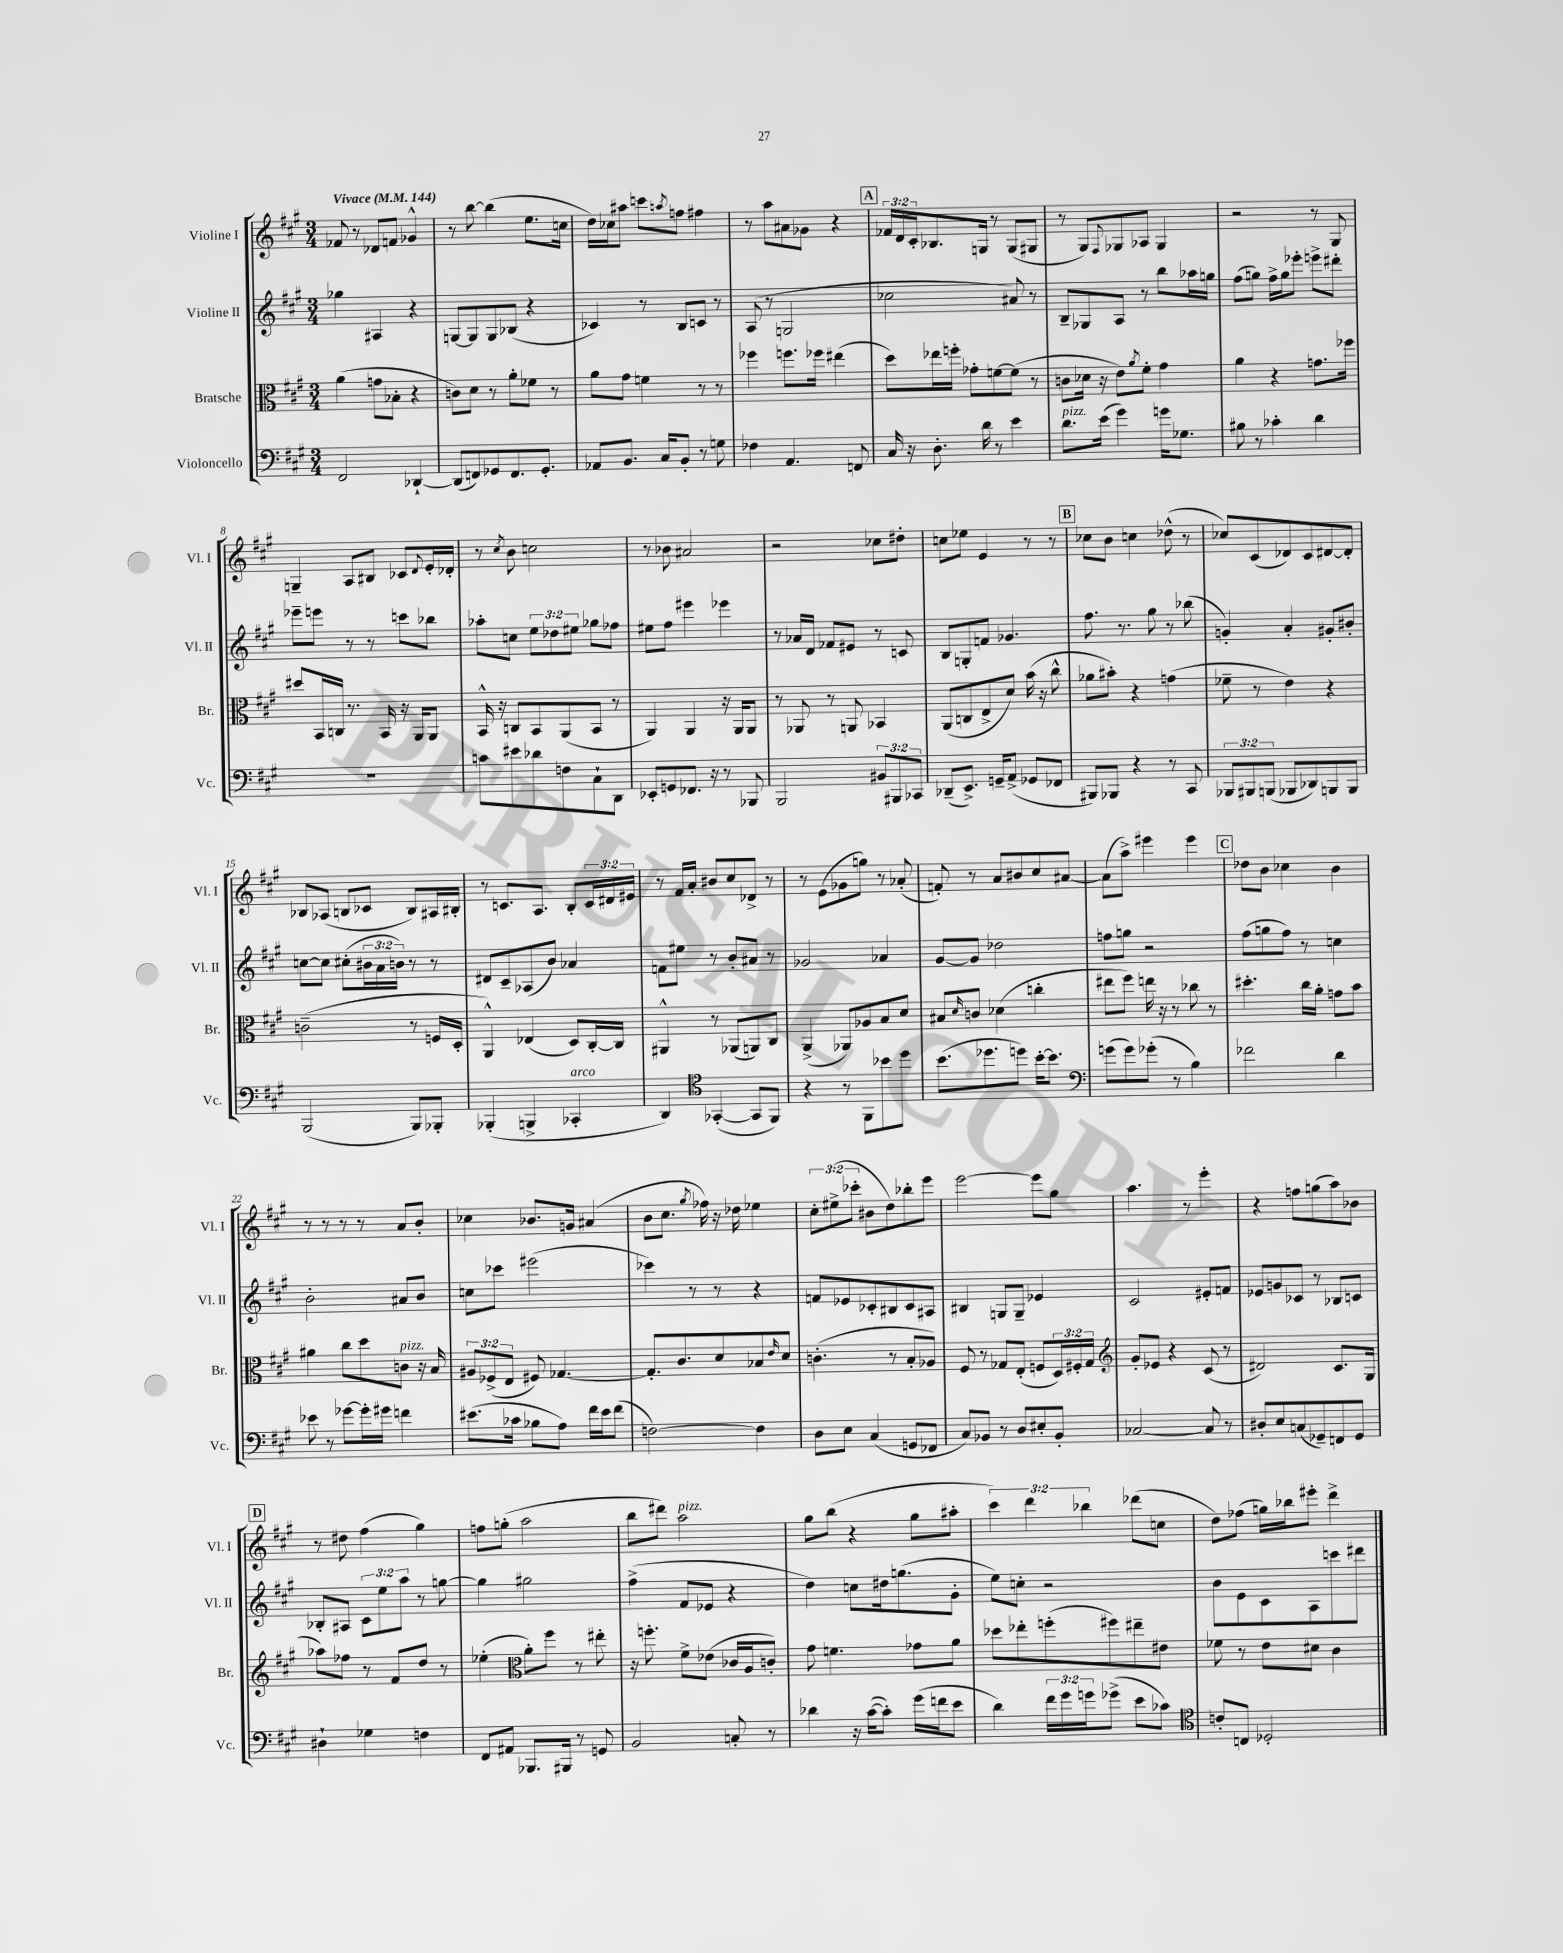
<<
\new StaffGroup <<
\new Staff = "s0" \with { instrumentName = "Violine I" shortInstrumentName = "Vl. I" } {
    \clef treble \key a \major \numericTimeSignature \time 3/4 \override Staff.TupletNumber.text = #tuplet-number::calc-fraction-text \tempo "Vivace" 4 = 144
    fes'8 r8 des'8 f'8 ges'4-^ |
    r8 b''8~ b''4( e''8. c''16 |
    d''16) ces''16 ais''8 c'''8 \acciaccatura { a''8 } f''8 fis''4 |
    r8 a''8 ais'8 ges'8 r4 |
    \mark \markup { \box "A" } \tuplet 3/2 { fes'16 d'16 cis'16-. } bes8. g16 r8 g8( gis8 |
    r8 gis8) \appoggiatura { fis8 } ges8 aes8 ges4 |
    r2 r8 gis8 |
    g4-- a8 bis8 ces'8 \appoggiatura { d'8 } e'16-. des'16-. |
    r8 \acciaccatura { cis''8 } b'8 c''2 |
    r8 bes'8 ais'2 |
    r2 ces''8 dis''8-. |
    c''8 ees''8 e'4 r8 r8 |
    \mark \markup { \box "B" } ces''8 b'8 c''4 des''8-^( r8 |
    ces''8) cis'8( des'8) cis'8 dis'8~ dis'8-. |
    bes8 aes8( b8 ces'8 b8) ais16 bis16-. |
    r8 c'8. a8. b8-. \tuplet 3/2 { c'16 dis'16 eis'16 } |
    r8 fis'16 a'16-. bis'8 cis''8 des'8-> r8 |
    r8 e'8( ges'8 g''8) r8 aes'8-.( |
    f'8-.) r8 a'8 bis'8 cis''8 ais'8~ |
    ais'8( a''8->) eis'''4 eis'''4 |
    \mark \markup { \box "C" } des''8 b'8 ces''4 b'4 |
    r8 r8 r8 r8 a'8 b'8-. |
    ces''4 bes'8. g'16 ais'4( |
    b'8 cis''8. \acciaccatura { gis''8 } fes''16) r16 des''16 ees''4 |
    \tuplet 3/2 { cis''8-. eis''8->( ces'''8-. } bis'8 d''8) bes''8-. e'''8 |
    e'''2~ e'''8 gis''8 |
    a''4. r8 e'''4-. |
    r4 f''8 g''8( a''8) bes'8 |
    \mark \markup { \box "D" } r8 dis''8 fis''4( gis''4) |
    f''8 g''8-.( a''2 |
    b''8 dis'''8) a''2^\markup { \italic "pizz." } |
    gis''8 b''8( r4 gis''8 ais''8-. |
    \tuplet 3/2 { cis'''4) d'''4 bes''4 } des'''8( c''8 |
    d''8) fes''8( g''16) bes''16 eis'''8-. d'''4-> \bar "|." |
}
\new Staff = "s1" \with { instrumentName = "Violine II" shortInstrumentName = "Vl. II" } {
    \clef treble \key a \major \numericTimeSignature \time 3/4 \override Staff.TupletNumber.text = #tuplet-number::calc-fraction-text
    ges''4 ais4 r4 |
    g8~ g8 g8 bes8( r4 |
    ces'4) r8 b8 c'8 r8 |
    a8( r8 g2 |
    \mark \markup { \box "A" } ces''2 ais'8) r8 |
    b8-- ges8 a8 r8 b''8 aes''16 g''16 |
    fis''8( g''8) fis''16-> g''16 ees'''8-. e'''8-> dis'''8-. |
    ees'''8-- e'''8 r8 r8 c'''8 bes''8 |
    aes''8-. c''8 \tuplet 3/2 { e''8 des''8 eis''8 } ges''8 fes''8 |
    eis''8 fis''8 eis'''4 ees'''4 |
    r8 aes'16 d'16 fes'8 eis'8 r8 c'8 |
    b8 g8-. f'8 ges'4. |
    \mark \markup { \box "B" } fis''8. r8. gis''8 r8 bes''8( |
    g'4-.) a'4-. gis'8-. bis'8-. |
    c''8~ c''8 cis''8-.( \tuplet 3/2 { bis'16 a'16 b'16) } r8 r8 |
    dis'8 cis'8-- aes8( b'8) aes'4 |
    f'8 eis''8 r8 b'8-. ais'8 r8 |
    ges'2 aes'4 |
    gis'8~ gis'8 des''2 |
    f''8 g''8 r2 |
    \mark \markup { \box "C" } fis''8( g''8 fis''8) r8 c''4 |
    b'2-. ais'8 b'8 |
    c''8 ces'''8 eis'''2( |
    ces'''4) r8 r8 r4 |
    f'8 ees'8 ces'8-. bis8 ces'8 ais8 |
    bis4 g8 g8-- ees'4 |
    cis'2 eis'8-. f'8 |
    ees'8 g'8 ces'8 r8 bes8 c'8 |
    \mark \markup { \box "D" } bes8-. ais8 \tuplet 3/2 { cis'8 e''8 a''8 } r8 g''8~ |
    g''4 gis''2 |
    fis''4->( fis'8 ees'8 r4 |
    d''4) c''8 dis''16 g''8.( gis'8-. |
    e''8) c''8-. r2 |
    b'8 e'8 cis'8 a8 c'''8 dis'''8 \bar "|." |
}
\new Staff = "s2" \with { instrumentName = "Bratsche" shortInstrumentName = "Br." } {
    \clef alto \key a \major \numericTimeSignature \time 3/4 \override Staff.TupletNumber.text = #tuplet-number::calc-fraction-text
    a'4( g'8 bes8-. r4 |
    c'8) d'8 r8 a'8-. fes'8 r8 |
    a'8 gis'8 f'4 r8 r8 |
    fes''4 f''8. fes''16 eis''4( |
    \mark \markup { \box "A" } d''8) ees''16 f''16-. ges'8-. f'8~ f'8( r8 |
    c'8 des'16 r16 e'8) \acciaccatura { a'8 } fis'8-. gis'4 |
    a'4 r4 g'8. fes''16 |
    dis''8 b,16 c16 r8. b,16 r16 a,16 a,8 |
    b,16-^ r16 c8 b,8 a,8( b,8 r8 |
    a,4) a,4 r16 a,16 a,8 |
    r8 aes,8 r8 a,8 bes,4 |
    a,8( c8 e8-> d'8) b'16( r16 cis''8-^ |
    \mark \markup { \box "B" } aes'8 bis'8-.) r4 g'4( |
    fes'8-- r8 e'4) r4 |
    c'2--( r8 f16 d16-. |
    a,4-^) ees4( d8) cis16~-. cis16 |
    ais,4-^ r8 aes,8( a,8) cis8 |
    a,4->( aes,8) aes8 b8 d'8 |
    bis8 \grace { d'16 } c'8 des'4( c''4-. |
    eis''8 fis''8) e''16 r16 r8 ces''8 r8 |
    \mark \markup { \box "C" } dis''4.-. cis''16 a'16-. g'8 b'8 |
    ais'4 cis''8 d''8 c'8^\markup { \italic "pizz." } r16 b16 |
    \tuplet 3/2 { ais8 fes8->( e8 } fis8) ges4.~ |
    ges8.-. cis'8. d'8 bes8 \grace { e'16 } d'8 |
    c'4.-.( r8 b8-. aes8) |
    fis8 r8 ges8 e8-.( f8 \tuplet 3/2 { d16) fis16-. ges16 } |
    \clef treble gis'8-. ees'8 r4 cis'8( r8 |
    dis'2) cis'8. gis16( |
    \mark \markup { \box "D" } aes''8) fes''8 r8 fis'8 d''8 r8 |
    ees''4-.( \clef alto a'8-.) fis''8 r8 eis''8-. |
    r16 f''8.-. fis'8-> ees'8( ces'16 a16 c'8-.) |
    gis'8 f'4. ges'8 a'8 |
    des''8 ees''8-. f''8-.( fis''8) eis''8-- eis'8 |
    fes'8 r8 e'8 dis'8 cis'4 \bar "|." |
}
\new Staff = "s3" \with { instrumentName = "Violoncello" shortInstrumentName = "Vc." } {
    \clef bass \key a \major \numericTimeSignature \time 3/4 \override Staff.TupletNumber.text = #tuplet-number::calc-fraction-text
    fis,2 des,4~-! |
    des,8( f,8) ges,8 f,8. ges,8.-. |
    aes,8 b,8. cis16 b,8-. r8 g8 |
    fes4 a,4. f,8 |
    \mark \markup { \box "A" } cis16 r16 d8.-. d'16 r8 e'4 |
    d'8.^\markup { \italic "pizz." } e'16( gis'4) g'16 ges8. |
    bis8 r8 ces'4-. d'4 |
    R2. |
    c'8 eis'8 des'8 f8 cis8-! d,8 |
    ees,8-. g,8 fes,8. r16 r8 bes,,8 |
    b,,2 \tuplet 3/2 { bis,8 bis,,8 ces,8 } |
    des,8--( e,8.->) g,16-- a,8->( ges,8 fes,8 |
    \mark \markup { \box "B" } bis,,8) bes,,8 r4 r8 cis,8 |
    \tuplet 3/2 { bes,,8 bis,,8 b,,8( } bes,,8 des,8) b,,8 b,,8 |
    b,,2( b,,8) bes,,8-. |
    bes,,4-.( b,,4-> ces,4-.^\markup { \italic "arco" } |
    d,4) \clef tenor ges,4~-.( ges,8 fis,8) |
    r4 r8 fis,8 bes'8 d''8 |
    b'8.( des''8. d''8) b'16~-. b'8. |
    \clef bass g'8( g'8) ges'8-.( r8 b4) |
    \mark \markup { \box "C" } fes'2 d'4 |
    ees'8 r8 ges'8~ ges'16-. gis'16 f'4 |
    eis'8.( ces'16 bes8 a8) fis'16 eis'16 fis'8( |
    f2~) f4 |
    d8 e8 cis4( g,8 fes,8 |
    cis8) bes,8 r8 d8 eis8-. bes,8-. |
    ces2~ ces8 r8 |
    dis8-. e8 c8( ges,8--) f,8 ges,8 |
    \mark \markup { \box "D" } dis4-! ges4 f4 |
    fis,8 ais,8 bes,,8. bis,,16 r8 g,8 |
    b,2 c8-. r8 |
    des'4 r16 cis'16~( cis'8-.) gis'16( f'16 e'8 |
    d'4) \tuplet 3/2 { fis'16 gis'16 g'16 } ges'8->( e'8 ces'8) |
    \clef tenor c'8-. c8 des2-. \bar "|." |
}
>>
>>
